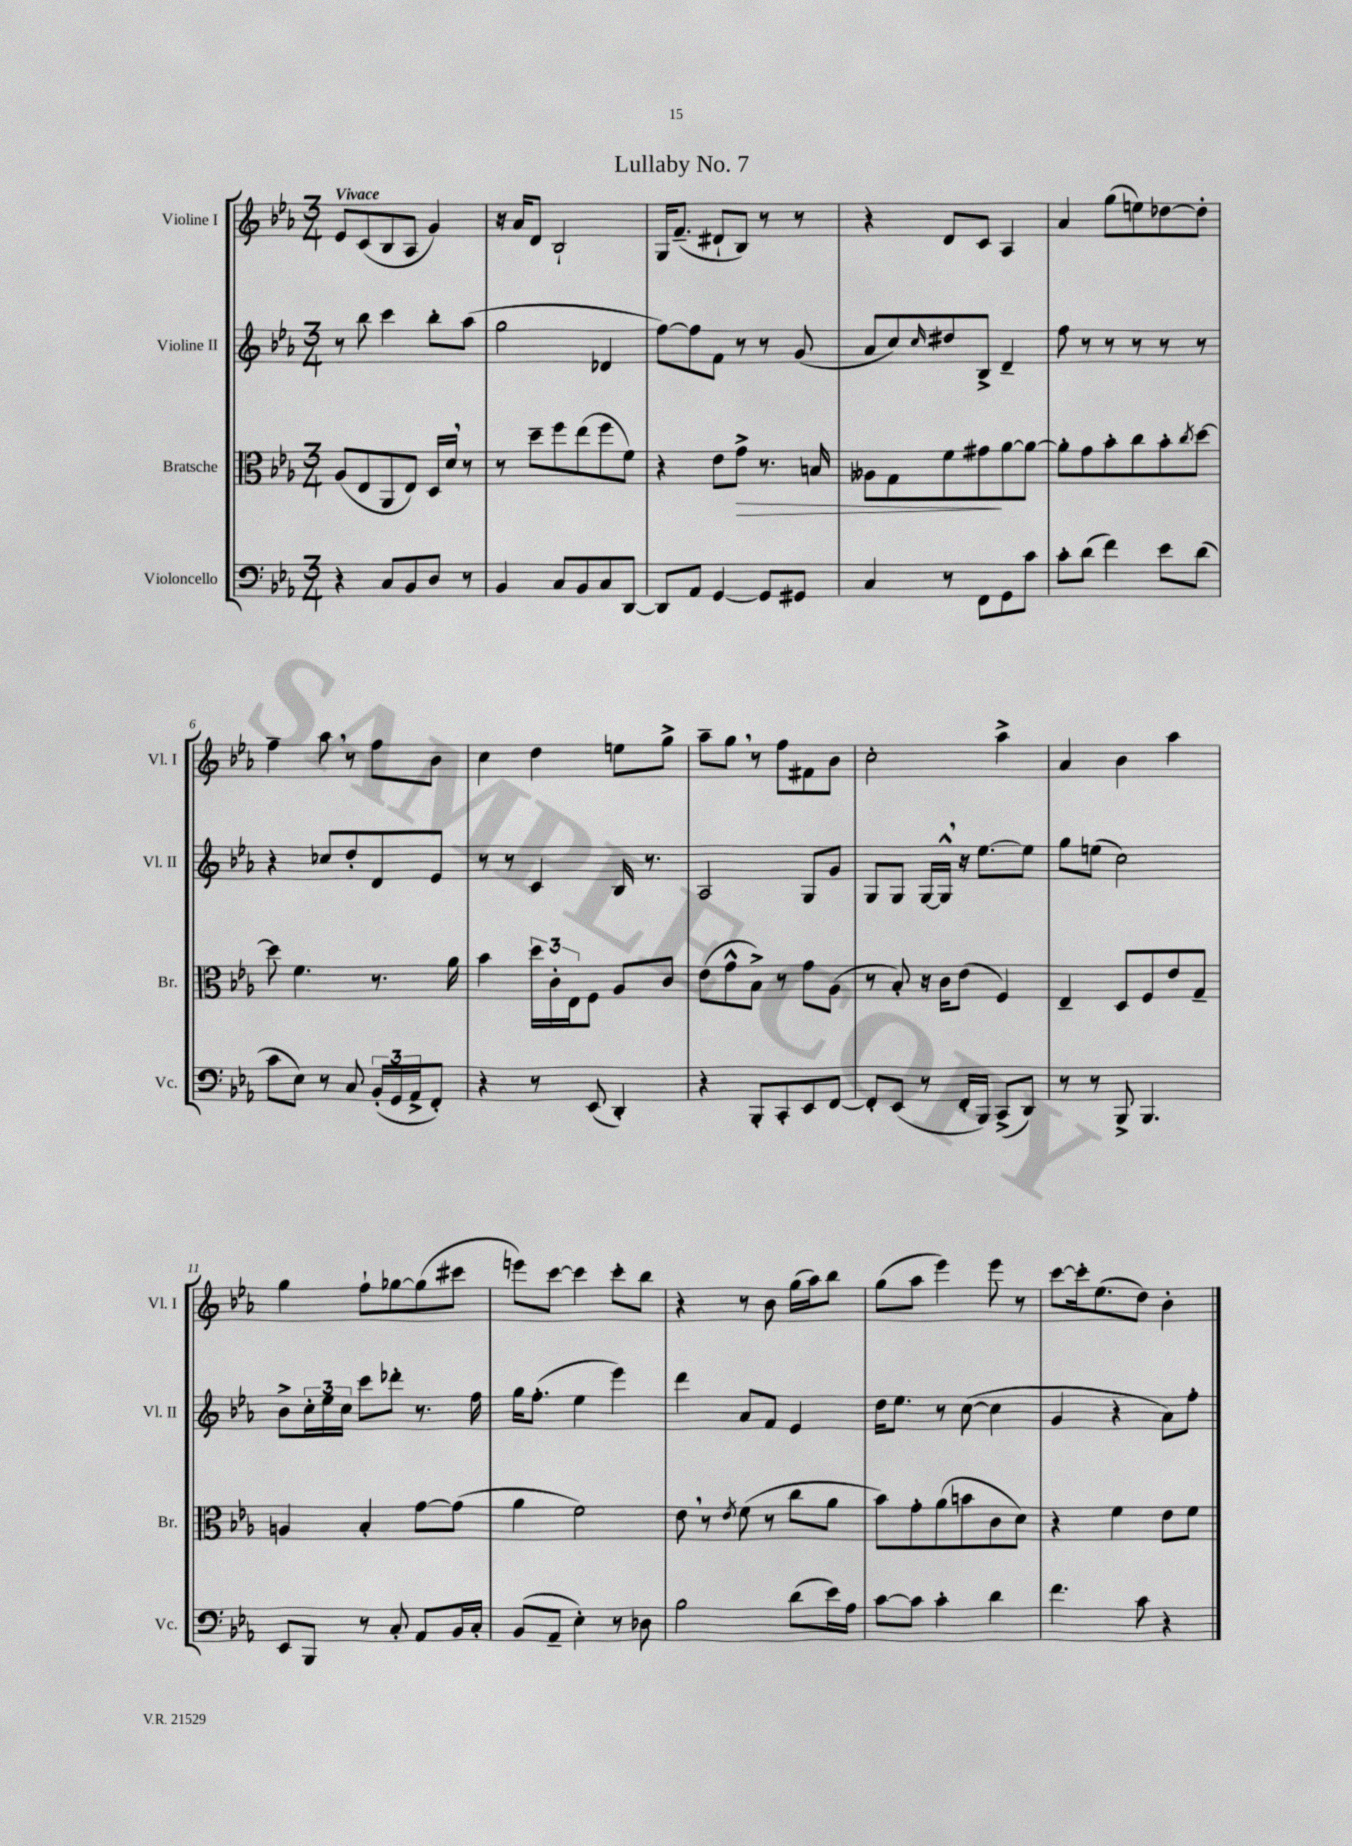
\header { title = "Lullaby No. 7" }
<<
\new StaffGroup <<
\new Staff = "s0" \with { instrumentName = "Violine I" shortInstrumentName = "Vl. I" } {
    \clef treble \key ees \major \numericTimeSignature \time 3/4 \tempo "Vivace"
    ees'8 c'8( bes8 aes8 g'4) |
    r16 aes'16 d'8 bes2-! |
    g16 f'8.--( dis'8-! bes8) r8 r8 |
    r4 d'8 c'8 aes4 |
    aes'4 g''8( e''8) des''8~ des''8-. |
    f''4-- aes''8 \breathe r8 f''8 bes'8 |
    c''4 d''4 e''8 g''8-> |
    aes''8-- g''8 \breathe r8 f''8 fis'8 bes'8 |
    c''2-. aes''4-> |
    aes'4 bes'4 aes''4 |
    g''4 f''8-! ges''8~ ges''8( cis'''8 |
    e'''8) c'''8~ c'''4 c'''8-. bes''8 |
    r4 r8 bes'8 g''16( aes''16) bes''8 |
    g''8( aes''8 ees'''4) ees'''8 r8 |
    c'''8~ c'''16-. ees''8.( d''8) bes'4-. \bar "|." |
}
\new Staff = "s1" \with { instrumentName = "Violine II" shortInstrumentName = "Vl. II" } {
    \clef treble \key ees \major \numericTimeSignature \time 3/4
    r8 bes''8 c'''4 bes''8-. aes''8( |
    g''2 des'4 |
    f''8~) f''8 f'8 r8 r8 g'8( |
    aes'8 c''8) \grace { c''16 } dis''8 bes8-> d'4-- |
    f''8 r8 r8 r8 r8 r8 |
    r4 ces''8 d''8-. d'8 ees'8 |
    r8 r8 c'4 bes16 r8. |
    aes2 g8 g'8 |
    g8 g8 g16~ g16-^ \breathe r16 ees''8.~ ees''8 |
    g''8 e''8( c''2) |
    bes'8-> \tuplet 3/2 { c''16-. ees''16 c''16 } c'''8 des'''8-. r8. f''16 |
    g''16 f''8.-.( ees''4 ees'''4) |
    d'''4 aes'8 f'8 ees'4 |
    d''16 ees''8. r8 c''8~( c''4 |
    g'4 r4 aes'8) f''8-. \bar "|." |
}
\new Staff = "s2" \with { instrumentName = "Bratsche" shortInstrumentName = "Br." } {
    \clef alto \key ees \major \numericTimeSignature \time 3/4
    aes8( ees8 aes,8 ees8) d16 d'16 \breathe r8 |
    r8 d''8-- f''8 ees''8( f''8 f'8) |
    r4 ees'8 g'8->\> r8. b16 |
    aeses8 g8 f'8 gis'8\! aes'8~ aes'8~ |
    aes'8-. g'8 bes'8-. c''8 bes'8-. \acciaccatura { c''8 } d''8~ |
    d''8 f'4. r8. aes'16 |
    bes'4 \tuplet 3/2 { d''16 c'16-. ees16 } f8 aes8 c'8 |
    ees'8( g'8-^ bes8->) r8 g'8 aes8( |
    r8 bes8-.) r16 c'16 ees'8( f4) |
    ees4-- d8 f8 ees'8 g8-- |
    a4 bes4-. g'8~ g'8( |
    aes'4 f'2) |
    ees'8 \breathe r8 \acciaccatura { ees'8 } f'8( r8 c''8 aes'8 |
    bes'8) g'8-. aes'8( b'8 c'8 d'8) |
    r4 f'4 ees'8 f'8 \bar "|." |
}
\new Staff = "s3" \with { instrumentName = "Violoncello" shortInstrumentName = "Vc." } {
    \clef bass \key ees \major \numericTimeSignature \time 3/4
    r4 c8 bes,8 d8 r8 |
    bes,4 c8 bes,8 c8 d,8~ |
    d,8 aes,8 g,4~ g,8 gis,8 |
    c4 r8 f,8 g,8 c'8 |
    c'8-. d'8( f'4) ees'8 d'8( |
    c'8 ees8) r8 c8 \tuplet 3/2 { bes,16-.( g,16 aes,16-> } f,8-.) |
    r4 r8 ees,8( d,4-.) |
    r4 bes,,8-. c,8-. ees,8 f,8~ |
    f,8-. ees,8( r8 f,16-. bes,,16) c,8->( d,8) |
    r8 r8 bes,,8-> bes,,4. |
    ees,8 bes,,8 r8 c8-. aes,8 bes,16 c16-. |
    bes,8( aes,8-- ees4-.) r8 des8 |
    bes2 d'8( ees'16) aes16 |
    c'8~ c'8 c'4-. d'4 |
    f'4. c'8 r4 \bar "|." |
}
>>
>>
